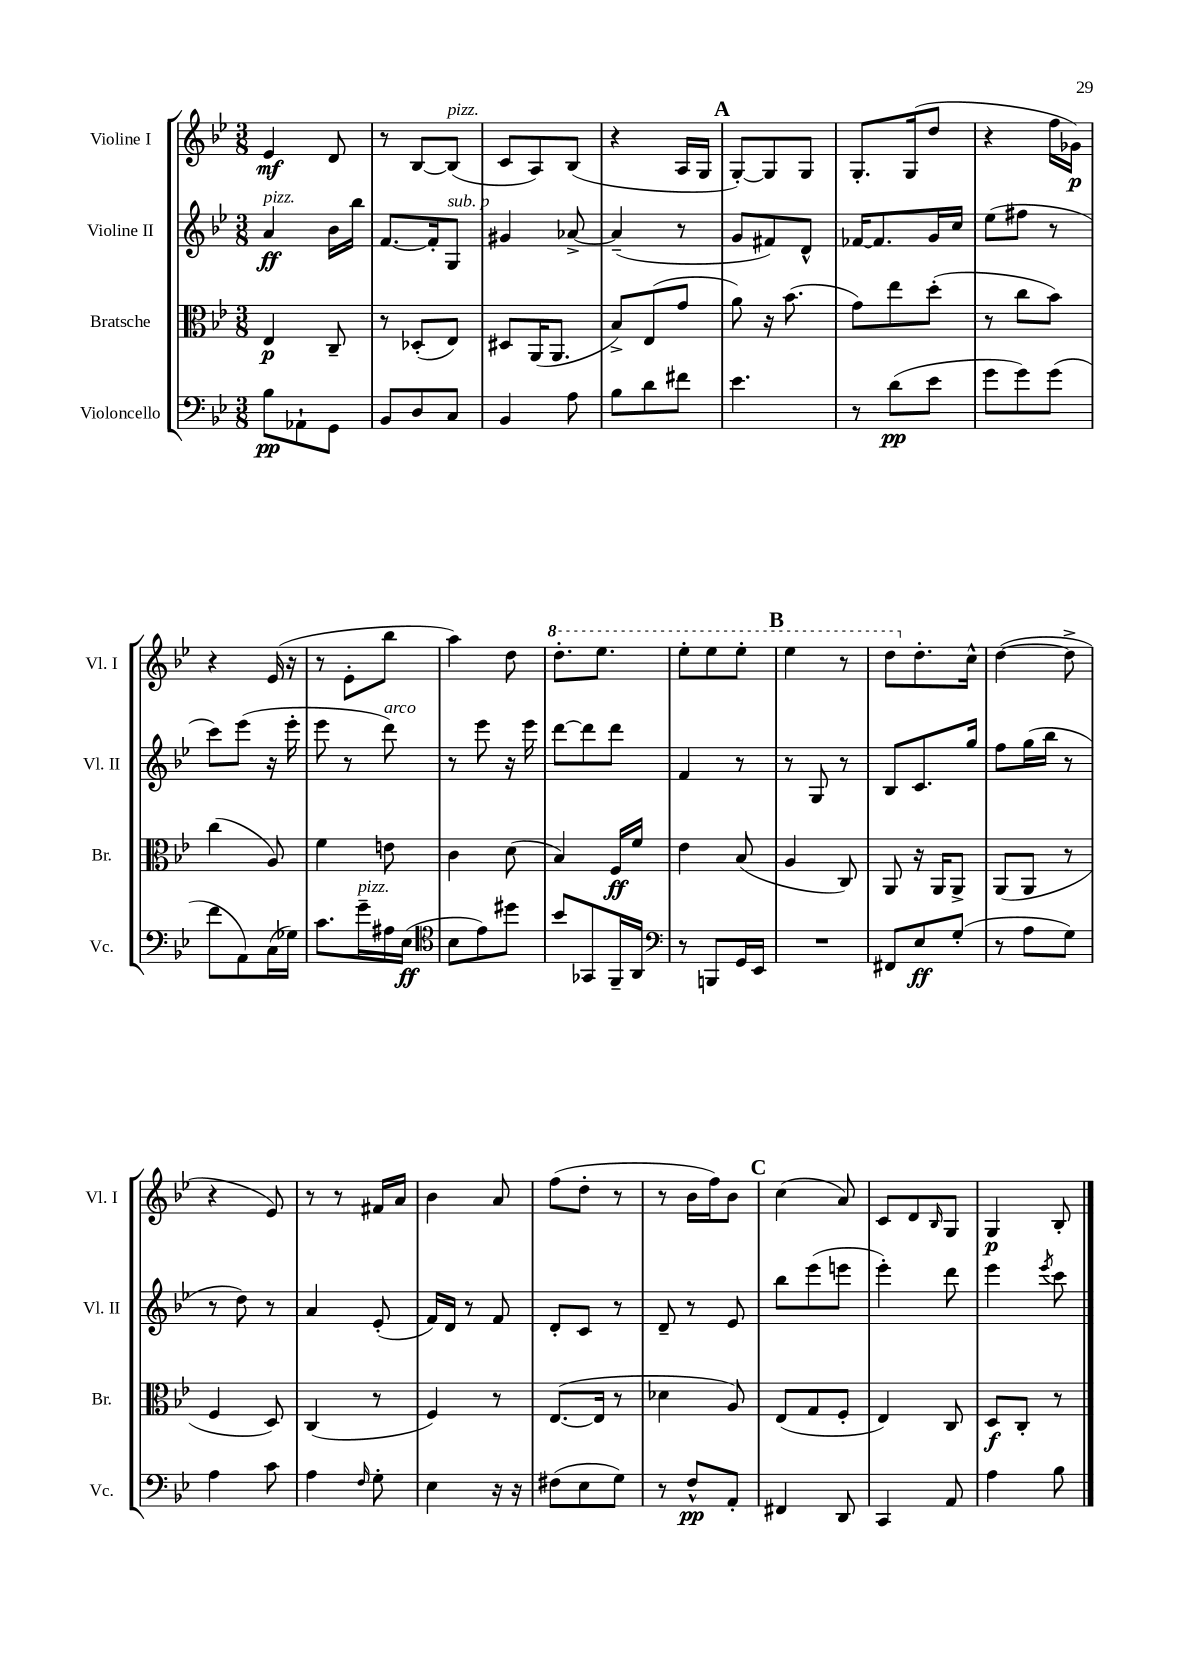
<<
\new StaffGroup <<
\new Staff = "s0" \with { instrumentName = "Violine I" shortInstrumentName = "Vl. I" } {
    \clef treble \key bes \major \numericTimeSignature \time 3/8
    ees'4\mf d'8 |
    r8 bes8~ bes8^\markup { \italic "pizz." }( |
    c'8 a8) bes8( |
    r4 a16 g16 |
    \mark \markup { \bold "A" } g8~-.) g8 g8 |
    g8.-. g16( d''8 |
    r4 f''16 ges'16\p) |
    r4 ees'16( r16 |
    r8 ees'8-. bes''8 |
    a''4) d''8 |
    \ottava #1 d'''8.-. ees'''8. |
    ees'''8-. ees'''8 ees'''8-. |
    \mark \markup { \bold "B" } ees'''4 r8 |
    d'''8 \ottava #0 d''8.-. c''16-^ |
    d''4~( d''8-> |
    r4 ees'8) |
    r8 r8 fis'16 a'16 |
    bes'4 a'8 |
    f''8( d''8-. r8 |
    r8 bes'16 f''16) bes'8 |
    \mark \markup { \bold "C" } c''4( a'8) |
    c'8 d'8 \grace { bes16 } g8 |
    g4\p bes8-. \bar "|." |
}
\new Staff = "s1" \with { instrumentName = "Violine II" shortInstrumentName = "Vl. II" } {
    \clef treble \key bes \major \numericTimeSignature \time 3/8
    a'4\ff^\markup { \italic "pizz." } bes'16 bes''16 |
    f'8.~ f'16-. g8^\markup { \italic "sub. p" } |
    gis'4 aes'8~-> |
    aes'4--( r8 |
    \mark \markup { \bold "A" } g'8 fis'8) d'8-^ |
    fes'16~ fes'8. g'16 c''16 |
    ees''8( fis''8 r8 |
    c'''8) ees'''8( r16 ees'''16-. |
    ees'''8 r8 d'''8^\markup { \italic "arco" }) |
    r8 ees'''8 r16 ees'''16 |
    d'''8~ d'''8 d'''8 |
    f'4 r8 |
    \mark \markup { \bold "B" } r8 g8 r8 |
    bes8 c'8. g''16 |
    f''8 g''16( bes''16 r8 |
    r8 d''8) r8 |
    a'4 ees'8-.( |
    f'16) d'16 r8 f'8 |
    d'8-. c'8 r8 |
    d'8-- r8 ees'8 |
    \mark \markup { \bold "C" } bes''8 ees'''8( e'''8 |
    ees'''4-.) d'''8 |
    ees'''4 \acciaccatura { ees'''8 } c'''8 \bar "|." |
}
\new Staff = "s2" \with { instrumentName = "Bratsche" shortInstrumentName = "Br." } {
    \clef alto \key bes \major \numericTimeSignature \time 3/8
    ees4\p c8-- |
    r8 des8-.( ees8) |
    dis8 a,16( a,8. |
    bes8->) ees8( g'8 |
    \mark \markup { \bold "A" } a'8) r16 bes'8.( |
    g'8) ees''8 d''8-.( |
    r8 c''8 bes'8) |
    c''4( a8) |
    f'4 e'8 |
    c'4 d'8( |
    bes4) f16\ff f'16 |
    ees'4 bes8( |
    \mark \markup { \bold "B" } a4 c8) |
    a,8 r16 a,16 a,8-> |
    a,8( a,8 r8 |
    f4 d8) |
    c4( r8 |
    f4) r8 |
    ees8.~( ees16 r8 |
    des'4 a8) |
    \mark \markup { \bold "C" } ees8( g8 f8-. |
    ees4) c8 |
    d8\f c8-. r8 \bar "|." |
}
\new Staff = "s3" \with { instrumentName = "Violoncello" shortInstrumentName = "Vc." } {
    \clef bass \key bes \major \numericTimeSignature \time 3/8
    bes8\pp aes,8-! g,8 |
    bes,8 d8 c8 |
    bes,4 a8 |
    bes8 d'8 fis'8 |
    \mark \markup { \bold "A" } ees'4. |
    r8 d'8\pp( ees'8 |
    g'8 g'8) g'8( |
    f'8 a,8) c16( ges16) |
    c'8. g'16--^\markup { \italic "pizz." } ais16 ees16\ff( |
    \clef tenor bes8 ees'8) dis''8 |
    bes'8 ges,8 f,16-- a,16 |
    \clef bass r8 b,,8 g,16 ees,16 |
    \mark \markup { \bold "B" } R4. |
    fis,8 ees8\ff g8-.( |
    r8 a8 g8) |
    a4 c'8 |
    a4 \grace { f16 } g8-. |
    ees4 r16 r16 |
    fis8( ees8 g8) |
    r8 f8-^\pp a,8-. |
    \mark \markup { \bold "C" } fis,4 d,8 |
    c,4 a,8 |
    a4 bes8 \bar "|." |
}
>>
>>
\layout { \context { \Score \remove "Bar_number_engraver" } }
